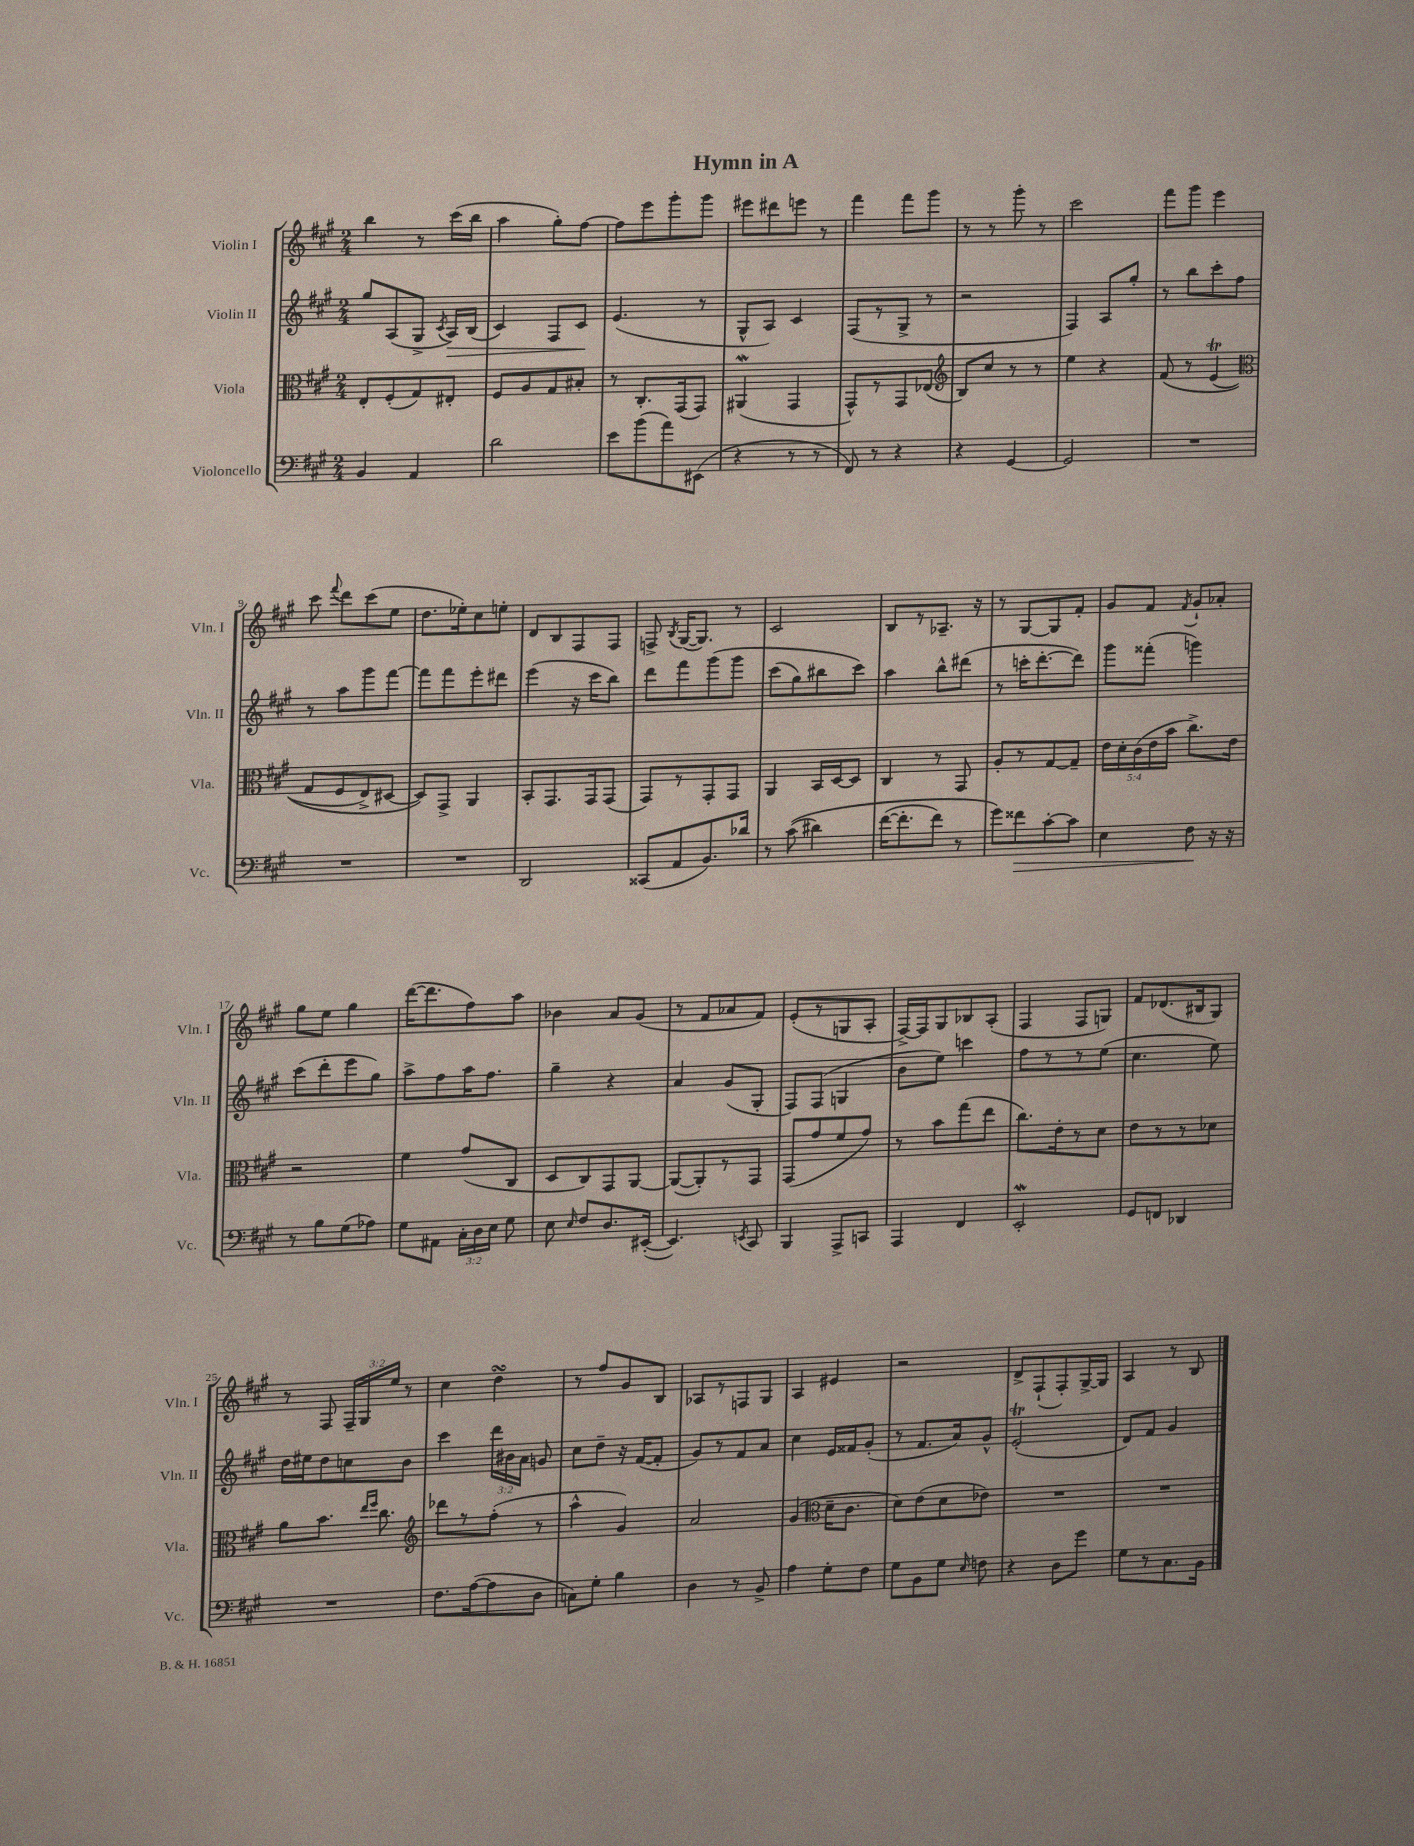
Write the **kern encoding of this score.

**kern	**dynam	**kern	**kern	**dynam	**kern
*part4	*part4	*part3	*part2	*part2	*part1
*staff4	*staff4	*staff3	*staff2	*staff2	*staff1
*I"Violoncello	*	*I"Viola	*I"Violin II	*	*I"Violin I
*I'Vc.	*	*I'Vla.	*I'Vln. II	*	*I'Vln. I
*clefF4	*	*clefC3	*clefG2	*	*clefG2
*k[f#c#g#]	*	*k[f#c#g#]	*k[f#c#g#]	*	*k[f#c#g#]
*M2/4	*	*M2/4	*M2/4	*	*M2/4
=1	=1	=1	=1	=1	=1
4BB/	.	8E'/L	8gg#/L	.	4bb\
.	.	(8F#'/	(8A/	.	.
4AA/	.	8G#/)	8G#^/J	.	8r
.	.	.	8qc#/	.	.
!	!	!	!	!LO:HP:b	!
.	.	8E#X'/J	16A/LL)	>	(16ccc#\LL
.	.	.	(16B/JJ	.	16bb\JJ
=2	=2	=2	=2	=2	=2
2d\	.	8F#/L	4c#/)	.	4aa\
.	.	8A/	.	.	.
.	.	8G#/	8F#/L	.	8gg#'\L)
.	.	8B#X'/J	8c#/J	.	[8ff#\J
.	.	.	.	]	.
=3	=3	=3	=3	=3	=3
8e\L	.	8r	(4.e/	.	8ff#\L]
(8b\	.	8.C#'/L	.	.	8eee\
8a\)	.	.	.	.	8ggg#'\
.	.	(16GG#/k	.	.	.
(8EE#X\J	.	8GG#/J)	8r	.	8ggg#\J
=4	=4	=4	=4	=4	=4
4r	.	(4AA#XW/	8G#^^/L	.	8eee#X\L
.	.	.	8A/J)	.	8ddd#X\
8r	.	4GG#/	4c#/	.	8eeen\J
8r	.	.	.	.	8r
=5	=5	=5	=5	=5	=5
8FF#/)	.	8GG#^^/L)	(8F#/L	.	4fff#\
8r	.	8r	8r	.	.
4r	.	8GG#/	8G#^/J	.	8fff#\L
.	.	(8E-X/J	8r	.	8ggg#\J
=6	=6	=6	=6	=6	=6
*	*	*clefG2	*	*	*
4r	.	8B/L)	2r	.	8r
.	.	8cc#/J	.	.	8r
[4GG#/	.	8r	.	.	8ggg#'\
.	.	8r	.	.	8r
=7	=7	=7	=7	=7	=7
2GG#/]	.	4ee\	4F#/)	.	2ccc#\
.	.	4r	8A/L	.	.
.	.	.	8gg#'/J	.	.
=8	=8	=8	=8	=8	=8
2r	.	(8f#/	8r	.	8fff#\L
.	.	8r	8bb\L	.	8ggg#\J
.	.	(4eT/	8ccc#'\	.	4eee\
.	.	.	8ff#\J	.	.
!!LO:LB:g=z
=9	=9	=9	=9	=9	=9
*	*	*clefC3	*	*	*
2r	.	8G#/L	8r	.	8ccc#\
.	.	.	.	.	8qqfff#/
.	.	8F#/	8aa\L	.	8ddd\L
.	.	8E^/)	8ggg#\	.	(8ccc#\
.	.	[8D#X/J	[8fff#\J	.	8ee\J
=10	=10	=10	=10	=10	=10
2r	.	8D#/L])	8fff#\L]	.	8.dd\L
.	.	8GG#^/J	8fff#\	.	.
.	.	.	.	.	16ee-X'\k)
.	.	4AA/	8eee'\	.	8cc#\
.	.	.	8ddd#X\J	.	8een'\J
=11	=11	=11	=11	=11	=11
2DD/	.	8BB'/L	(4eee\	.	8d/L
.	.	8.GG#/	.	.	8B/
.	.	.	16r	.	8F#/
.	.	16GG#/k	16ccc#\KL	.	.
.	.	(8GG#/J	8bb\J)	.	8F#/J
=12	=12	=12	=12	=12	=12
(8CC##X/L	.	8GG#/L)	8ddd\L	.	8Fn^/
.	.	.	.	.	8qB/
8AA/	.	8r	8fff#\	.	([16G#/KL
.	.	.	.	.	8.G#/J])
8.BB/)	.	8GG#'/	(8ggg#\	.	.
.	.	8GG#/J	8ggg#\J	.	8r
16d-X/Jk	.	.	.	.	.
=13	=13	=13	=13	=13	=13
8r	.	4AA/	(8ccc#\L	.	2c#/
((8c#\	.	.	8gg#\)	.	.
4d#X\)	.	16BB/LL	8bb#X\	.	.
.	.	[16D/J	.	.	.
.	.	8D/J]	8ccc#\J)	.	.
=14	=14	=14	=14	=14	=14
([16f#\KL	.	4C#/	4aa\	.	8B/L
8.f#'\]	.	.	.	.	.
.	.	.	.	.	8r
8f#\J)	.	8r	8bb^^\L	.	8.A-X~/J
8r	.	8GG#/	(8ddd#X\J	.	.
.	.	.	.	.	16r
=15	=15	=15	=15	=15	=15
8g#\L)	.	8A'/L	8r	.	8r
!	!LO:HP:b	!	!	!	!
8f##X\	>	8r	16cccn'\KL	.	[8G#/L
.	.	.	[8.ddd'\	.	.
[8c#'\	.	[8G#/	.	.	8G#/]
8c#\J]	.	8G#~/J]	8ddd\J])	.	8f#'/J
=16	=16	=16	=16	=16	=16
4E\	.	20e\LL	8ggg#\L	.	8g#/L
.	.	20d'\	.	.	.
.	.	(20c#\	.	.	.
.	.	.	(8fff##X'\J	.	8f#/J
.	.	20e\	.	.	.
.	.	20b\JJ	.	.	.
.	.	.	.	.	8qf#/
8F#\	.	8.cc#^\L)	4gggn\)	.	8g#`/L
16r	]	.	.	.	8a-X'/J
16r	.	16e\Jk	.	.	.
!!LO:LB:g=z
=17	=17	=17	=17	=17	=17
8r	.	2r	(8ccc#\L	.	8gg#\L
8B\L	.	.	8ddd'\	.	8ee\J
(8G#\	.	.	8eee\	.	4gg#\
8A-X\J)	.	.	8gg#\J)	.	.
=18	=18	=18	=18	=18	=18
8G#\L	.	4f#\	8aa^\L	.	([16ddd\KL
.	.	.	.	.	8.ddd\]
8AA#X\J	.	.	8ff#\	.	.
24C#'\LL	.	(8g#/L	16aa\K	.	8ff#\)
24D\	.	.	.	.	.
.	.	.	8.ff#\J	.	.
24E\JJ	.	.	.	.	.
8G#\	.	8C#/J	.	.	8aa\J
=19	=19	=19	=19	=19	=19
8E\	.	8D/L	4gg#~\	.	4b-X\
16qqE/	.	.	.	.	.
8F#/L	.	8C#/)	.	.	.
8.D/	.	8GG#/	4r	.	8a/L
.	.	[8AA/J	.	.	(8g#/J
([16EE#X'/Jk	.	.	.	.	.
=20	=20	=20	=20	=20	=20
4.EE#/])	.	(8AA/L_	4a/	.	8r
.	.	8AA'/])	.	.	8f#/L
.	.	8r	(8g#/L	.	8a-X/
8qEEn/	.	.	.	.	.
8CC#/	.	8GG#/J	8G#'/J	.	8f#/J)
=21	=21	=21	=21	=21	=21
4BBB/	.	(8GG#/L	8F#/L)	.	(8e'/L
.	.	8g#/	(8F#/J	.	8r
8AAA^/L	.	8f#/	4Gn/	.	8Gn/
8CCn/J	.	8g#/J)	.	.	8A'/J
=22	=22	=22	=22	=22	=22
4AAA/	.	8r	8b\L	.	[16F#^/LL)
.	.	.	.	.	16F#/J]
.	.	8b\L	8ee\J)	.	8G#/
4FF#/	.	(8gg#\	4cccn\	.	8B-X/
.	.	8ee\J	.	.	(8A'/J
=23	=23	=23	=23	=23	=23
2EEW'/	.	8.cc#\L)	8ff#\L	.	4F#/
.	.	.	8r	.	.
.	.	16e'\k	.	.	.
.	.	8r	8r	.	8F#/L
.	.	8d\J	(8ee\J	.	8Gn/J)
=24	=24	=24	=24	=24	=24
8GG#/L	.	8e\L	4.cc#\	.	8f#/L
8FFn/J	.	8r	.	.	(8.d-X/
4DD-X/	.	8r	.	.	.
.	.	.	.	.	16B#X/k
.	.	8d-X\J	8ee\)	.	8G#/J)
!!LO:LB:g=z
=25	=25	=25	=25	=25	=25
2r	.	8a\L	16dd\LL	.	8r
.	.	.	16ee#X\J	.	.
.	.	8.b\J	8dd\	.	8F#/
.	.	.	8ccn\	.	24F#~/LL
.	.	.	.	.	24G#/
.	.	16qqee/LL	.	.	.
.	.	16qqff#/JJ	.	.	.
.	.	8.cc#\	.	.	.
.	.	.	.	.	24ee/JJ
.	.	.	8b\J	.	8r
=26	=26	=26	=26	=26	=26
*	*	*clefG2	*	*	*
8.F#\L	.	8ddd-X\L	4ccc#\	.	4cc#\
.	.	8r	.	.	.
([16A\k	.	.	.	.	.
8A\]	.	(8ff#'\J	24ddd\LL	.	4ddsSSs\
.	.	.	24b#X\	.	.
.	.	.	24a\JJ	.	.
8D\J	.	8r	8gn/	.	.
=27	=27	=27	=27	=27	=27
8Cn\L)	.	4aa^^\	8cc#\L	.	8r
8G#'\J	.	.	8dd~\J	.	8ff#/L
4B\	.	4g#/)	16r	.	8g#/
.	.	.	([16f#/KL	.	.
.	.	.	8f#'/J]	.	8B/J
=28	=28	=28	=28	=28	=28
4D\	.	2a/	8g#/L)	.	8A-X/L
.	.	.	8r	.	8r
8r	.	.	8f#/	.	8Fn/
8BB^/	.	.	8a/J	.	8G#/J
=29	=29	=29	=29	=29	=29
4A\	.	(4g#/	4cc#\	.	4A/
*	*	*clefC3	*	*	*
8G#'\L	.	16d~\KL	16e/LL	.	4e#X/
.	.	8.c#\J	16f##X/J	.	.
8F#\J	.	.	(8g#'/J	.	.
=30	=30	=30	=30	=30	=30
8G#\L	.	8d\L)	8r	.	2r
8BB\	.	(8e\	8.f#/L	.	.
8G#\J	.	8d\	.	.	.
.	.	.	16a/k)	.	.
16qqE/	.	.	.	.	.
8Fn\	.	8e-X\J)	8g#^^/J	.	.
=31	=31	=31	=31	=31	=31
4r	.	2r	(2eT'/	.	8d^/L
.	.	.	.	.	(8F#`/
8D\L	.	.	.	.	8F#'/)
8g#\J	.	.	.	.	[16G#^/L
.	.	.	.	.	16G#/JJ]
=32	=32	=32	=32	=32	=32
8G#\L	.	2r	8d/L)	.	4A/
8r	.	.	8f#/J	.	.
8.C#\	.	.	4g#/	.	8r
.	.	.	.	.	8B/
16BB\Jk	.	.	.	.	.
==	==	==	==	==	==
*-	*-	*-	*-	*-	*-
